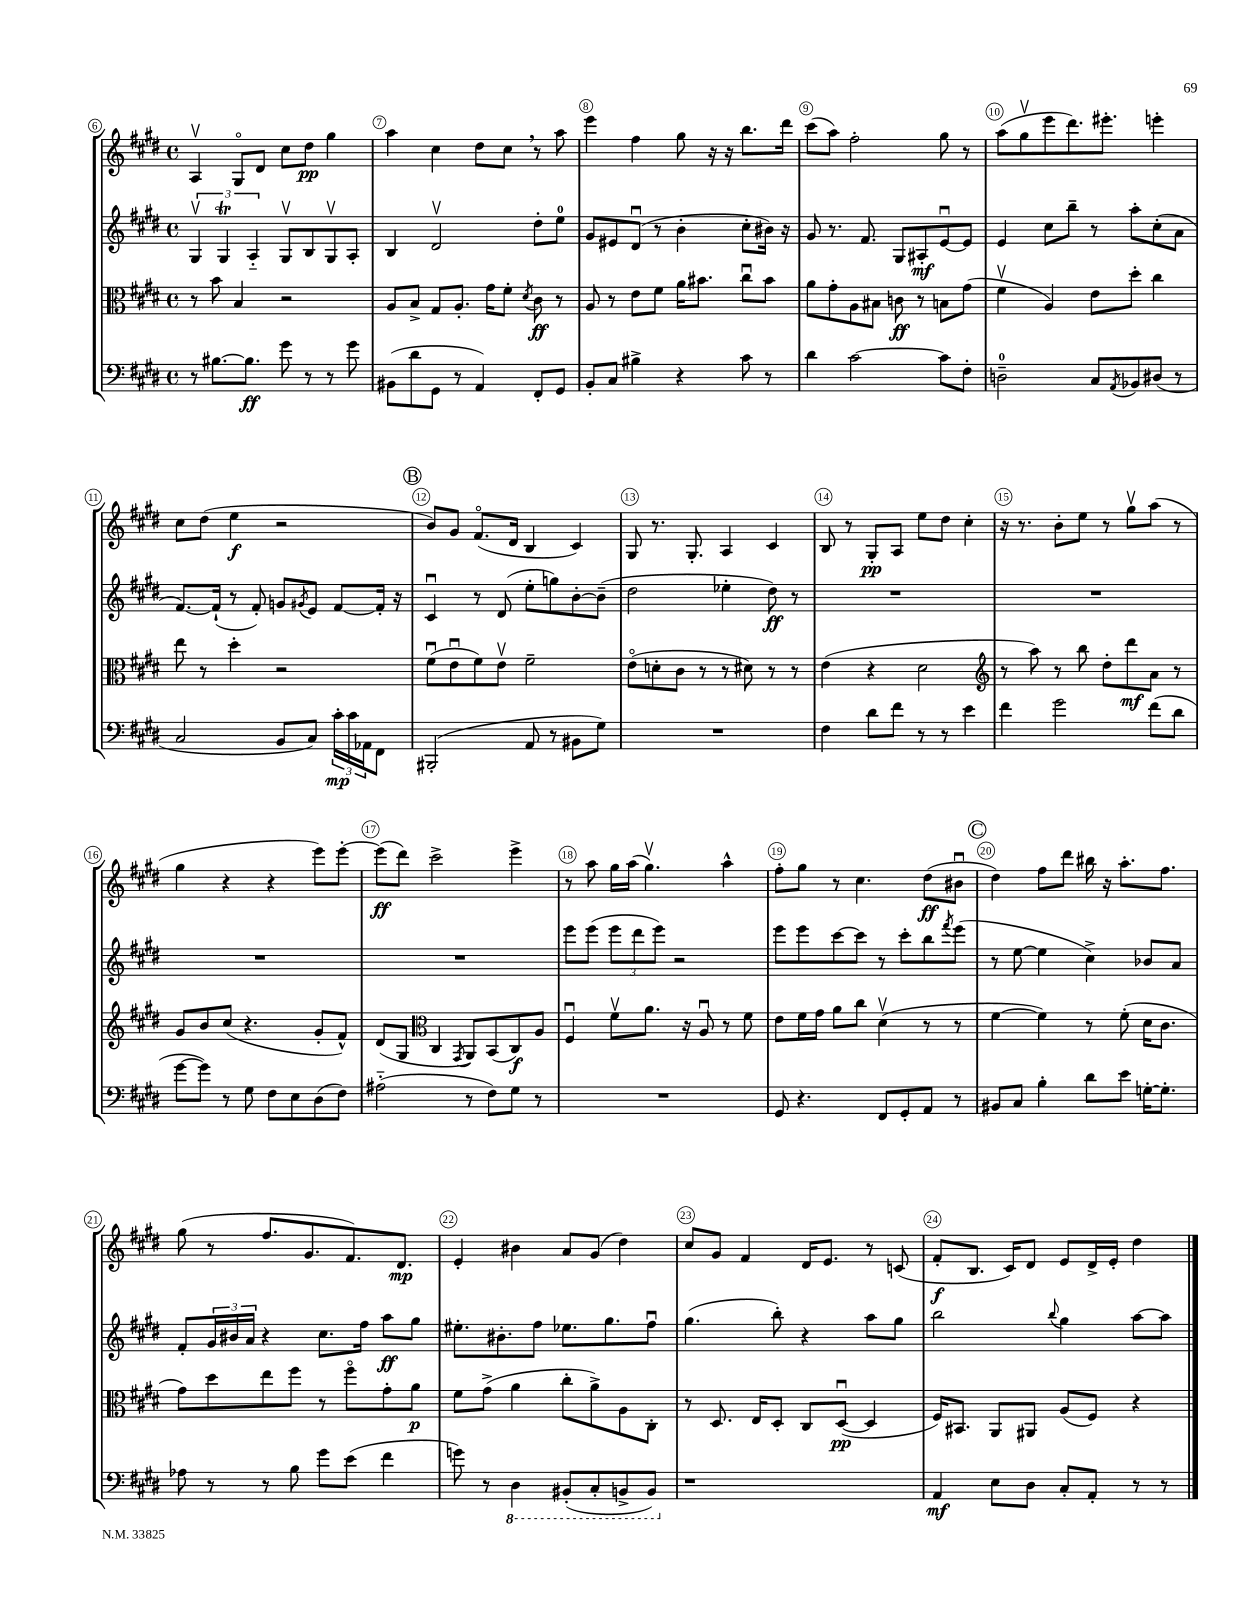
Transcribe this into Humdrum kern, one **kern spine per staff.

**kern	**kern	**kern	**kern
*staff4	*staff3	*staff2	*staff1
*clefF4	*clefC3	*clefG2	*clefG2
*k[f#c#g#d#]	*k[f#c#g#d#]	*k[f#c#g#d#]	*k[f#c#g#d#]
*M4/4	*M4/4	*M4/4	*M4/4
*met(c)	*met(c)	*met(c)	*met(c)
8r	8r	6G#v	4Av
[8.B#	8b	.	.
.	.	6G#	.
.	4B	.	8G#o
8.B#]	.	.	.
.	.	6A'~	.
.	.	.	8d#
8g#	2r	8G#v	8cc#
8r	.	8B	8dd#
8r	.	8G#v	4gg#
8g#	.	8A'	.
=	=	=	=
(8BB#	8A	4B	4aa
8d#	8B^	.	.
8GG#	8G#	2d#v	4cc#
8r	8.A'	.	.
4AA)	.	.	8dd#
.	16g#	.	.
.	8f#'	.	8cc#
.	8qd#	.	.
8FF#'	8c#	8dd#'	8r
8GG#	8r	8ee	8aa
=	=	=	=
8BB'	8A	8g#	4eee
8C#	8r	8e#	.
4B#^	8e	(8d#u	4ff#
.	8f#	8r	.
4r	16a	4b'	8gg#
.	8.b#	.	.
.	.	.	16r
.	.	.	16r
8c#	8cc#u	8cc#'	8.bb
8r	8b#	16b#)	.
.	.	16r	16ddd#
=	=	=	=
4d#	8a	8g#	(8ccc#
.	8g#'	8.r	8aa)
[2c#	8A	.	2ff#'
.	.	8.f#	.
.	8B#	.	.
.	8c	8G#	.
.	8r	8A#'	.
8c#]	8B	[8eu	8gg#
8F#'	(8g#	8e]	8r
=	=	=	=
2D~	4f#v	4e	(8aa
.	.	.	8gg#v
.	4A)	8cc#	8eee
.	.	8bb~	8.ddd#)
8C#	8e	8r	.
.	.	.	8.eee#'
8qAA	.	.	.
8BB-	8dd#'	8aa'	.
(8D#	4cc#	(8cc#'	4eee'
8r	.	8a	.
=	=	=	=
2C#	8ee	[8.f#)	8cc#
.	8r	.	(8dd#
.	.	(16f#`]	.
.	4dd#'	8r	4ee
.	.	8f#')	.
8BB	2r	8g	2r
.	.	8qg#	.
8C#)	.	8e	.
24c#'	.	[8f#	.
24c#	.	.	.
24AA-	.	.	.
8FF#	.	16f#']	.
.	.	16r	.
=	=	=	=
(2BBB#'	(8f#u	4c#u	8b)
.	8eu	.	8g#
.	8f#)	8r	(8.f#o
.	8ev	(8d#	.
.	.	.	16d#
8AA	2f#~	8ee'	4B
8r	.	8gg)	.
8BB#	.	[8b'	4c#)
8G#)	.	(8b~]	.
=	=	=	=
1r	(8eo	2dd#	8G#
.	8d'	.	8.r
.	8c#	.	.
.	.	.	8.G#'
.	8r	.	.
.	8r	4ee-'	4A
.	8d#)	.	.
.	8r	8dd#)	4c#
.	8r	8r	.
=	=	=	=
4F#	(4e	1r	8B
.	.	.	8r
8d#	4r	.	8G#'
8f#	.	.	8A
8r	2d#	.	8ee
8r	.	.	8dd#
4e	.	.	4cc#'
=	=	=	=
*	*clefG2	*	*
4f#	8r	1r	16r
.	.	.	8.r
.	8aa)	.	.
2g#	8r	.	8b'
.	8bb	.	8ee
.	8dd#'	.	8r
.	8ddd#	.	8gg#v
(8f#	8a	.	(8aa
8d#	8r	.	8r
=	=	=	=
[8g#	8g#	1r	4gg#
8g#])	8b	.	.
8r	(8cc#	.	4r
8G#	4.r	.	.
8F#	.	.	4r
8E	.	.	.
(8D#	8g#'	.	8eee)
8F#)	8f#^^)	.	[8eee'
=	=	=	=
(2A#'~	(8d#	1r	(8eee]
.	8G#	.	8ddd#)
*	*clefC3	*	*
.	4C#	.	2ccc#^
.	8qGG#	.	.
8r	8AA)	.	.
8F#)	(8BB	.	.
8G#	8C#)	.	4eee^
8r	8A	.	.
=	=	=	=
1r	4F#u	8eee	8r
.	.	(8eee	8aa
.	8f#v	12eee	16gg#
.	.	.	(16aa
.	.	12ddd#	.
.	8.a	.	4.gg#v)
.	.	12eee)	.
.	.	2r	.
.	16r	.	.
.	8Au	.	.
.	8r	.	4aa^^
.	8f#	.	.
=	=	=	=
8GG#	8e	8eee	8ff#'
4.r	16f#	8eee	8gg#
.	16g#	.	.
.	8a	[8ccc#	8r
.	8cc#	8ccc#]	4.cc#
8FF#	(4d#v	8r	.
8GG#'	.	8ccc#'	.
8AA	8r	8bb	(8dd#
.	.	8qfff#	.
8r	8r	(8eee	8b#u
=	=	=	=
8BB#	[4f#	8r	4dd#)
8C#	.	[8ee	.
4B'	4f#])	4ee]	8ff#
.	.	.	8ddd#
8d#	8r	4cc#^)	16bb#
.	.	.	16r
8e	(8f#'	.	8.aa'
[16G'	16d#	8b-	.
8.G']	8.c#	.	8.ff#
.	.	8a	.
=	=	=	=
8A-	8g#)	8f#'	(8gg#
8r	8dd#	24g#	8r
.	.	24b#	.
.	.	24a	.
8r	8ee	4r	8.ff#
8B	8ff#	.	.
.	.	.	8.g#
8g#	8r	8.cc#	.
(8e	8ff#o	.	8.f#)
.	.	16ff#	.
4f#	8g#'	8aa	.
.	.	.	8.d#
.	8a	8gg#	.
=	=	=	=
8g)	8f#	8.ee#'	4e'
8r	(8g#^	.	.
.	.	8.b#'	.
4DD#	4a	.	4b#
.	.	8ff#	.
(8BBB#'	8cc#'	8.ee-	8a
8CC#'	8a^)	.	(8g#
.	.	8.gg#	.
8BBB^	8A	.	4dd#)
8BBB)	8C#'	8ff#u	.
=	=	=	=
1r	8r	(4.gg#	8cc#
.	8.D#	.	8g#
.	.	.	4f#
.	16E	.	.
.	8D#'	8bb')	.
.	8C#	4r	16d#
.	.	.	8.e
.	([8D#u	.	.
.	4D#]	8aa	8r
.	.	8gg#	(8c
=	=	=	=
4AA	16F#)	2bb	8f#'
.	8.BB#	.	.
.	.	.	8.B
8E	8AA	.	.
.	.	.	16c#)
8D#	8AA#	.	8d#
.	.	8qqbb	.
8C#'	(8A	4gg#	8e
8AA'	8F#)	.	16d#^
.	.	.	16e'
8r	4r	[8aa	4dd#
8r	.	8aa]	.
==	==	==	==
*-	*-	*-	*-
